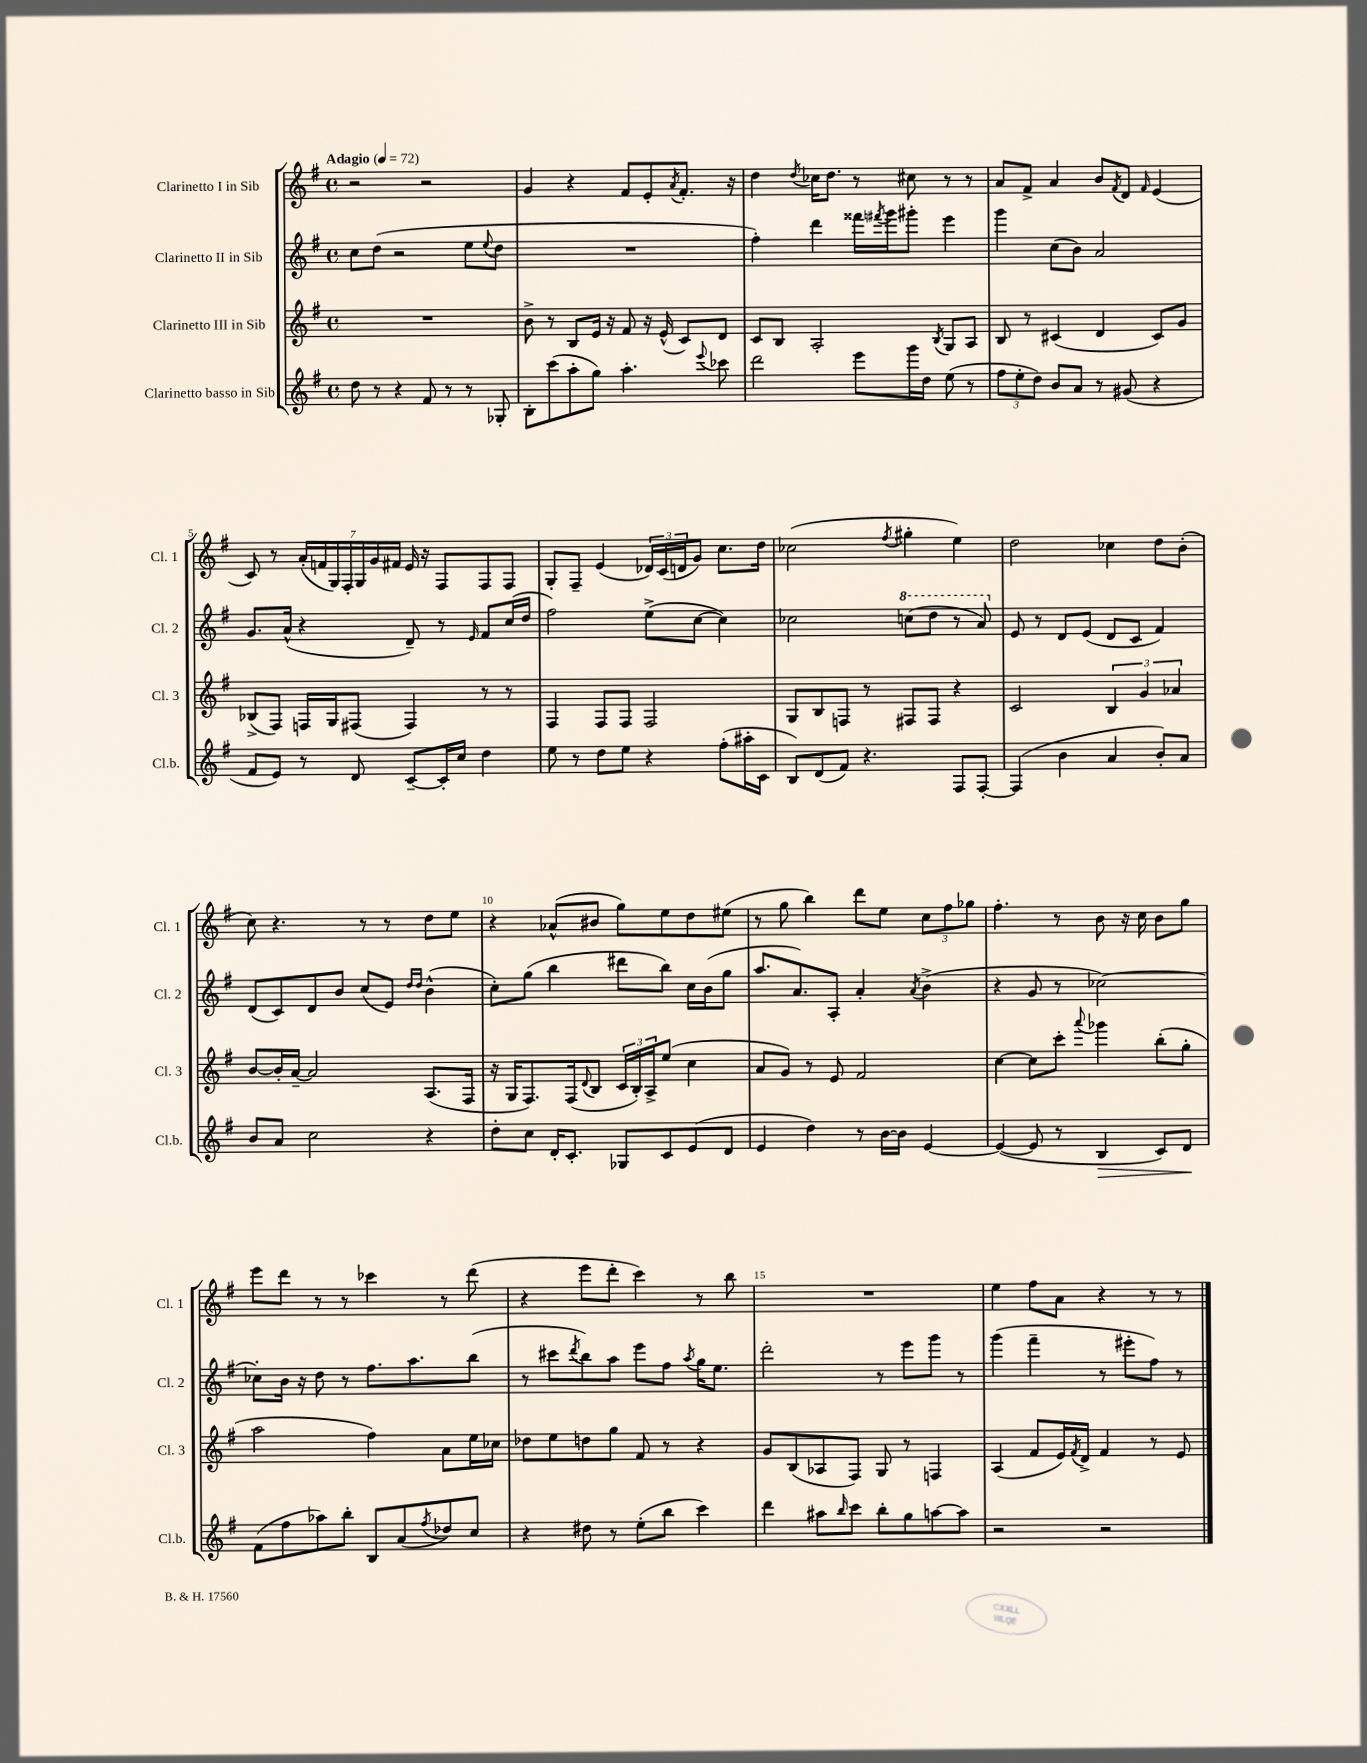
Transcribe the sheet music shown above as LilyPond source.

<<
\new StaffGroup <<
\new Staff = "s0" \with { instrumentName = "Clarinetto I in Sib" shortInstrumentName = "Cl. 1" } {
    \clef treble \key g \major \defaultTimeSignature \time 4/4 \tempo "Adagio" 4 = 72
    r2 r2 |
    g'4 r4 fis'8 e'8-. \acciaccatura { a'8 } fis'8.-. r16 |
    d''4 \acciaccatura { d''8 } ces''16 d''8. r8 cis''8 r8 r8 |
    a'8 fis'8-> a'4 b'8 \acciaccatura { fis'8 } d'8 \grace { fis'16 } e'4( |
    c'8) r8 \tuplet 7/4 { a'16-.( f'16 g16) fis16-. g16 g'16 fis'16 } e'16 r16 fis8 fis8 fis8 |
    g8-. fis8-- e'4( \tuplet 3/2 { des'16) c'16( d'16 } g'8) c''8. d''16 |
    ces''2( \acciaccatura { fis''8 } gis''4-. e''4) |
    d''2 ces''4 d''8 b'8-.( |
    c''8) r4. r8 r8 d''8 e''8 |
    r4 aes'8-^( bis'8 g''8) e''8 d''8 eis''8( |
    r8 g''8 b''4) d'''8 e''8 \tuplet 3/2 { c''8 fis''8 ges''8 } |
    fis''4.-. r8 b'8 r16 c''16 b'8 g''8 |
    e'''8 d'''8 r8 r8 ces'''4 r8 d'''8( |
    r4 e'''8 d'''8-. c'''4) r8 b''8 |
    R1 |
    e''4 fis''8 a'8 r4 r8 r8 \bar "|." |
}
\new Staff = "s1" \with { instrumentName = "Clarinetto II in Sib" shortInstrumentName = "Cl. 2" } {
    \clef treble \key g \major \defaultTimeSignature \time 4/4
    c''8 d''8( r2 e''8 \appoggiatura { e''8 } d''8 |
    R1 |
    fis''4-.) d'''4 fisis'''16 \acciaccatura { fis'''8 } g'''16 gis'''8-. e'''4 |
    g'''4 c''8( b'8) a'2 |
    g'8. a'16-^( r4 d'8--) r8 \grace { e'16 } fis'8 c''16( d''16 |
    fis''2) e''8->( c''8~ c''4) |
    ces''2 \ottava #1 c'''!8( d'''8 r8 a''8) \ottava #0 |
    e'8 r8 d'8 e'8( d'8 c'8 fis'4) |
    d'8( c'8) d'8 b'8 c''8( e'8) \grace { d''16 d''16 } b'4-^( |
    c''8-.) g''8( b''4 dis'''8 b''8) c''16 b'16( g''8 |
    a''8. a'8.) a8-. a'4-. \acciaccatura { a'8 } b'4->( |
    r4 g'8 r8 ces''2~) |
    ces''8-. b'16 r16 d''8 r8 fis''8. a''8. b''8( |
    r8 cis'''8 \acciaccatura { d'''8 } b''8) a''8 e'''8 fis''8 \acciaccatura { a''8 } g''16 e''8. |
    d'''2-. r8 e'''8 g'''8 r8 |
    g'''4( fis'''4-- r8 eis'''8-. fis''8) r8 \bar "|." |
}
\new Staff = "s2" \with { instrumentName = "Clarinetto III in Sib" shortInstrumentName = "Cl. 3" } {
    \clef treble \key g \major \defaultTimeSignature \time 4/4
    R1 |
    b'8-> r8 b8 e'16 r16 fis'8 r16 e'16-^( c'8) d'8 |
    c'8 b8 a2-. \acciaccatura { b8 } g8 a8 |
    b8 r8 cis'4( d'4 cis'8) g'8 |
    bes8->( fis8) f16 g16 fis8( fis4) r8 r8 |
    fis4 fis8 fis8 fis2 |
    g8 b8 f8 r8 fis8 fis8 r4 |
    c'2 \tuplet 3/2 { b4 g'4 aes'4 } |
    b'8~ b'16-. a'16~-- a'2 a8.( fis16 |
    r16 g16 fis8.) fis16( \appoggiatura { d'8 } b8 \tuplet 3/2 { c'16 b16-.) a16-> } e''8( c''4 |
    a'8 g'8) r8 e'8 fis'2 |
    c''4~ c''8 c'''8-. \appoggiatura { a'''8 } ges'''4 b''8-.( g''8-. |
    a''2 fis''4) a'8 e''16 ces''16 |
    des''8 e''8 d''8 g''8 fis'8 r8 r4 |
    g'8 b8( aes8 fis8) g8 r8 f4 |
    a4( fis'8 e'16) \acciaccatura { fis'8 } d'16-> fis'4 r8 e'8 \bar "|." |
}
\new Staff = "s3" \with { instrumentName = "Clarinetto basso in Sib" shortInstrumentName = "Cl.b." } {
    \clef treble \key g \major \defaultTimeSignature \time 4/4
    d''8 r8 r4 fis'8 r8 r8 ges8-. |
    b8-. c'''8( a''8-. g''8) a''4.-. \appoggiatura { e'''8 } ces'''8 |
    d'''2 e'''8 g'''16 d''16 e''8( r8 |
    \tuplet 3/2 { fis''8 e''8-. d''8) } b'8 a'8 r8 gis'8( r4 |
    fis'8 e'8) r8 d'8 c'8~-- c'16-. c''16 d''4 |
    e''8 r8 d''8 e''8 r4 fis''8-.( ais''16-. c'16 |
    b8) d'8( fis'8) r4. fis8 fis8~-. |
    fis4( b'4 a'4 b'8-.) a'8 |
    b'8 a'8 c''2 r4 |
    d''8-. c''8 d'16-. c'8.-. ges8 c'8 e'8( d'8 |
    e'4 d''4) r8 b'16~ b'16 e'4~ |
    e'4~( e'8 r8 b4\> c'8) d'8\! |
    fis'8( fis''8 aes''8) b''8-. b8 a'8( \acciaccatura { fis''8 } des''8) c''8 |
    r4 dis''8 r8 e''8-.( b''8 c'''4) |
    d'''4 ais''8 \grace { b''16 } c'''8 b''8-. g''8 a''8~ a''8 |
    r2 r2 \bar "|." |
}
>>
>>
\layout { \context { \Score \override BarNumber.break-visibility = ##(#f #t #t) barNumberVisibility = #(every-nth-bar-number-visible 5) } }
